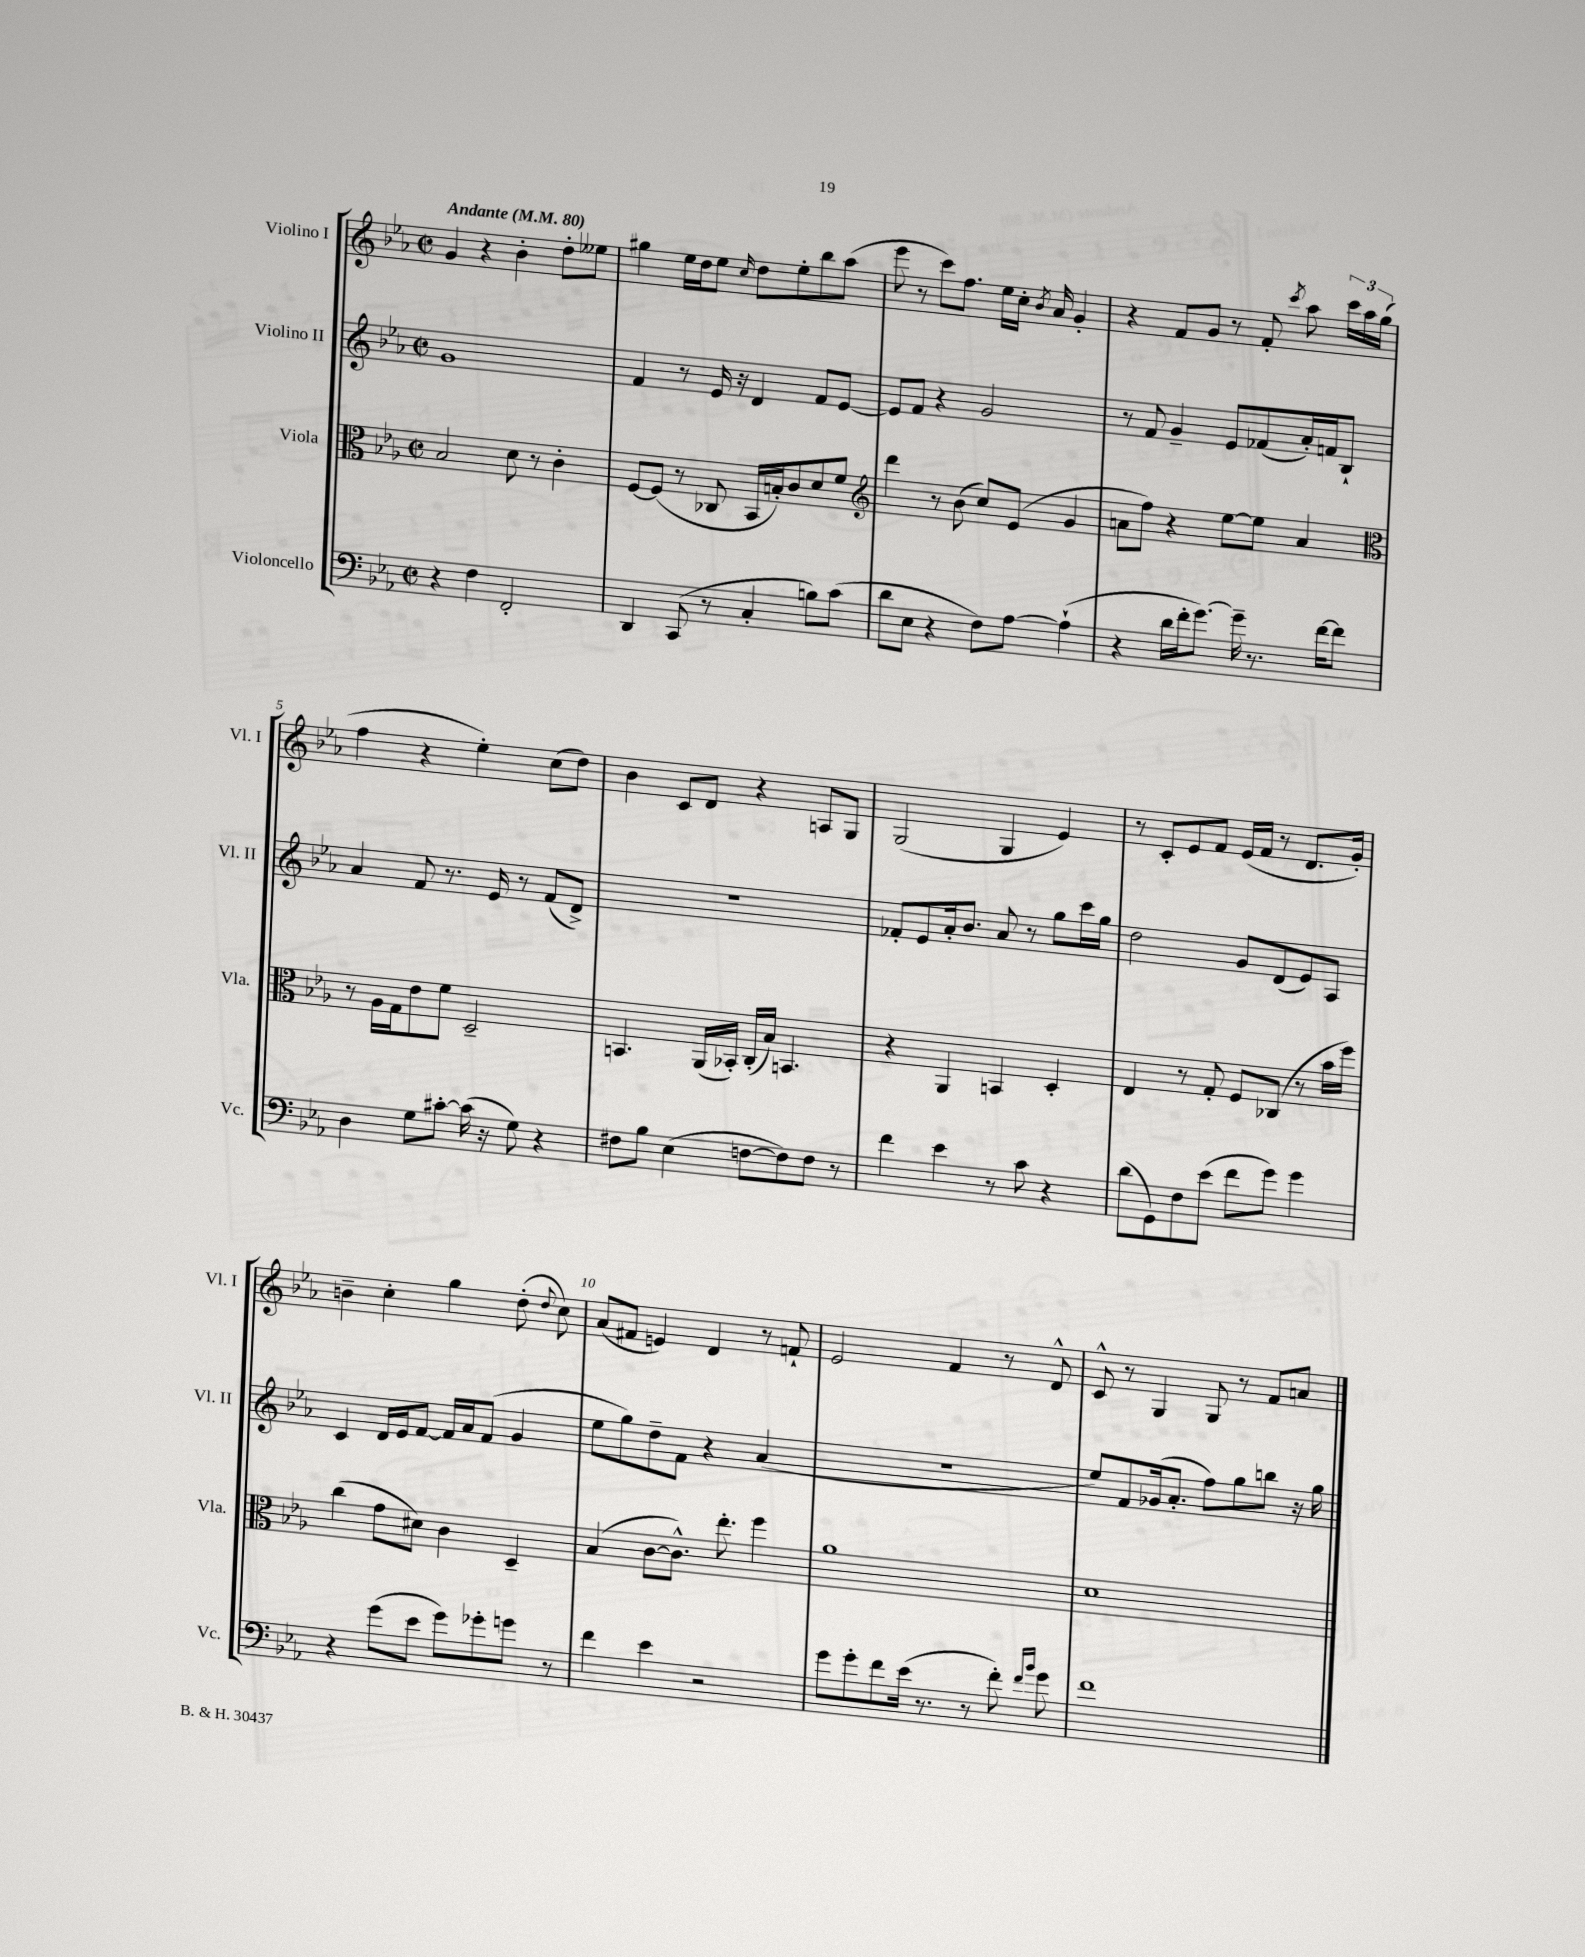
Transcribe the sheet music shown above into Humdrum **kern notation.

**kern	**kern	**kern	**kern
*staff4	*staff3	*staff2	*staff1
*clefF4	*clefC3	*clefG2	*clefG2
*k[b-e-a-]	*k[b-e-a-]	*k[b-e-a-]	*k[b-e-a-]
*M2/2	*M2/2	*M2/2	*M2/2
*met(c|)	*met(c|)	*met(c|)	*met(c|)
*MM80	*MM80	*MM80	*MM80
4r	2B-	1g	4g
4F	.	.	4r
2FF'	8d	.	4b-'
.	8r	.	.
.	4c'	.	8dd'
.	.	.	8ee--
=	=	=	=
4DD	[8F	4f	4gg#
.	(8F]	.	.
(8CC	8r	8r	16ee-
.	.	.	16dd
8r	8C-	16e-	8ee-
.	.	16r	.
.	.	.	16qqcc
4C'	16BB-	4d	8dd
.	16B')	.	.
.	8c	.	8ee-'
8B)	8d	8f	8bb-
(8c	8f	[8e-	(8aa-
=	=	=	=
*	*clefG2	*	*
8d	4ddd	8e-]	8eee-
8E-	.	8f	8r
4r	8r	4r	8ccc)
.	(8b-	.	8.ff
8F)	8cc)	2g	.
.	.	.	16ee-
[8A-	(8e-	.	16cc'
.	.	.	8qb-
.	.	.	16a-
(4A-`]	4g	.	4g'
=	=	=	=
4r	8a	8r	4r
.	8ff)	8f	.
16d	4r	4g~	8f
16f'	.	.	.
[8.g)	.	.	8g
.	[8ee-	8e-	8r
16g~]	.	.	.
8.r	8ee-]	(8f-	8f'
.	.	.	8qccc
.	4a	16a-')	8aa-
[16f	.	16f	.
8f]	.	8B-`	24ccc
.	.	.	24aa-
.	.	.	(24gg
=	=	=	=
*	*clefC3	*	*
4D	8r	4a-	4ff
.	16A-	.	.
.	16G	.	.
8G	8e-	8f	4r
[8c#'	8f	8.r	.
(16c#]	2D~	.	4ee-')
16r	.	16e-	.
8G)	.	8r	.
4r	.	(8f	(8cc
.	.	8d^)	8dd)
=	=	=	=
8F#	4.BB	1r	4b-
8B-	.	.	.
(4E-	.	.	8c
.	(16AA-	.	8d
.	16BB-')	.	.
[8F	(16C'	.	4r
.	16B-)	.	.
8F])	4.BB	.	.
8F	.	.	8A
8r	.	.	8G
=	=	=	=
4f	4r	8f-'	(2G
.	.	8e-	.
4e-	4AA-	16a-'	.
.	.	8.b-	.
8r	4BB	8a-	4G
8c	.	8r	.
4r	4D'	8gg	4e-)
.	.	16ccc	.
.	.	16gg	.
=	=	=	=
(8d	4E-	2dd	8r
8GG)	.	.	8c'
8F	8r	.	8e-
(8e-	8G'	.	8f
8f	8F	8g	(16e-
.	.	.	16f
8g)	(8C-	(8d	8r
4g	8r	8e-)	8.d
.	16b-	8A-	.
.	16ff)	.	16g')
=	=	=	=
4r	(4cc	4c	4b~
(8g	8g	16d	4cc'
.	.	16e-	.
8e-	8d#)	[8f	.
8g)	4c	16f]	4gg
.	.	16a-	.
8g-'	.	(8f	.
8g	4D~	4g	(8dd'
.	.	.	8qqdd
8r	.	.	8cc)
=	=	=	=
4f	(4B-	8ee-	(8a-
.	.	8gg)	8f#
4e-	[8c	8dd~	4e)
.	8.c^^])	8f	.
2r	.	4r	4d
.	8.ee-'	.	.
.	4ff	(4a-	8r
.	.	.	8f`
=	=	=	=
8g	1a-	1r	2e-
8g'	.	.	.
8f	.	.	.
(16e-	.	.	.
8.r	.	.	.
.	.	.	4f
8r	.	.	.
8f')	.	.	8r
16qqf	.	.	.
16qqb-	.	.	.
8g	.	.	8d^^
=	=	=	=
1f	1d	8ee-)	8c^^
.	.	8f	8r
.	.	(16g-	4G
.	.	8.a-'	.
.	.	8ff)	8G
.	.	8gg	8r
.	.	8bb	8f
.	.	16r	8a
.	.	16gg	.
==	==	==	==
*-	*-	*-	*-
